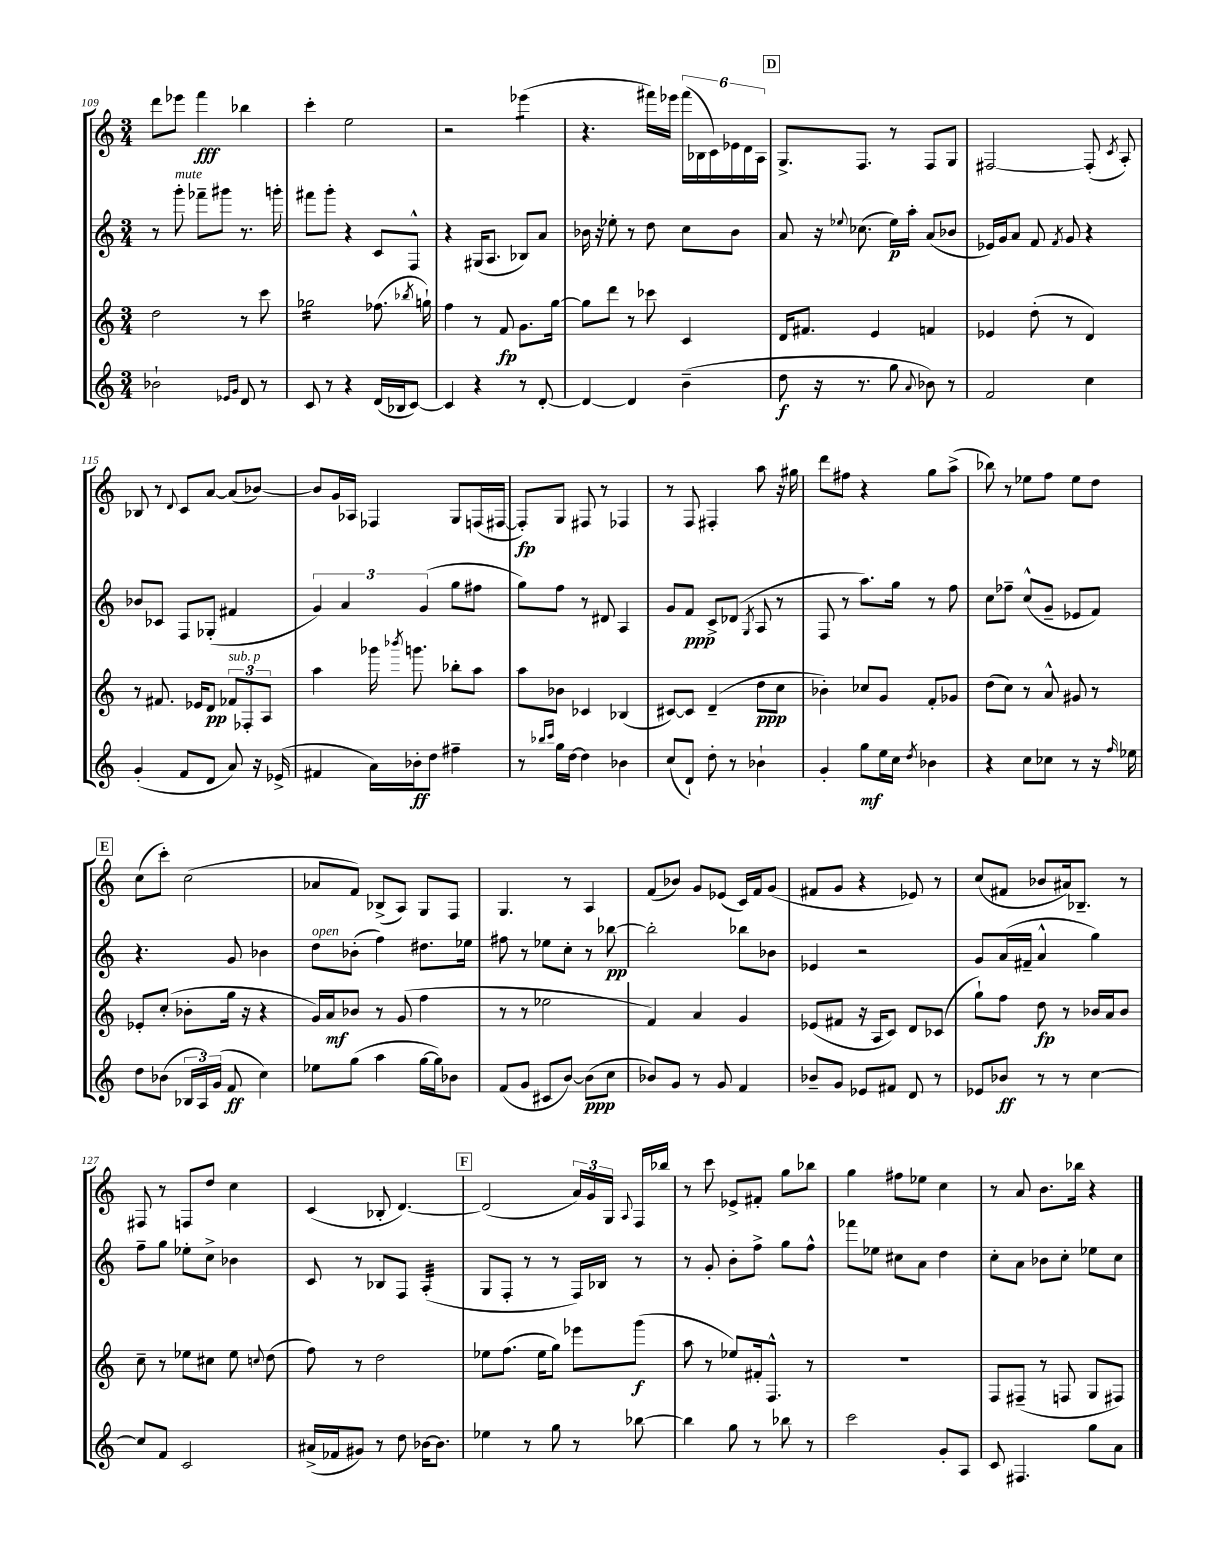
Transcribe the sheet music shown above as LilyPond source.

<<
\new StaffGroup <<
\new Staff = "s0" {
    \clef treble \key c \major \numericTimeSignature \time 3/4
    \autoBeamOff d'''8[ ees'''8] f'''4\fff bes''4 |
    c'''4-. e''2 |
    r2 ees'''4:8( |
    r4. fis'''16[) ees'''16] \tuplet 6/4 { fis'''16[( bes16 c'16) ees'16 d'16 a16] } |
    \mark \markup { \box "D" } g8.[-> f8.] r8 f8[ g8] |
    fis2~ fis8-.( \acciaccatura { c'8 } a8-.) |
    bes8 r8 \appoggiatura { d'8 } c'8[ a'8]~ a'8[( bes'8]~) |
    bes'8[ g'16 aes16] fes4 g8[ f16( fis16]~ |
    fis8[-.\fp) g8] fis8 r8 fes4 |
    r8 f8 fis4-. a''8 r16 gis''16 |
    d'''8[ fis''8] r4 g''8[ a''8]->( |
    bes''8) r8 ees''8[ f''8] ees''8[ d''8] |
    \mark \markup { \box "E" } c''8[( c'''8]-.) c''2( |
    aes'8[ f'8]) bes8[->( a8]) g8[ f8] |
    g4. r8 a4 |
    f'8[( bes'8]) g'8[ ees'8]( c'16[) f'16 g'8]( |
    fis'8[ g'8] r4 ees'8) r8 |
    c''8[( fis'8] bes'8[ ais'16) bes8.]-- r8 |
    fis8 r8 f8[ d''8] c''4 |
    c'4( bes8-. d'4.~) |
    \mark \markup { \box "F" } d'2( \tuplet 3/2 { a'16[) g'16 g16] } \appoggiatura { a8 } f16[ bes''16] |
    r8 c'''8 ees'8[-> fis'8]-. g''8[ bes''8] |
    g''4 fis''8[ ees''8] c''4 |
    r8 a'8 b'8.[ bes''16] r4 \bar "|." |
}
\new Staff = "s1" {
    \clef treble \key c \major \numericTimeSignature \time 3/4
    \autoBeamOff r8 g'''8-.^\markup { \italic "mute" } fes'''8[-- gis'''8] r8. g'''16-. |
    fis'''8[ g'''8]-. r4 c'8[ f8]-^ |
    r4 gis16[( a8.] bes8[) a'8] |
    bes'16 r16 ees''8-. r8 d''8 c''8[ bes'8] |
    \mark \markup { \box "D" } a'8 r16 \appoggiatura { ees''8 } ces''8.( ees''16[\p) a''16]-. a'8[( bes'8] |
    ees'16[) g'16 a'8] f'8 \acciaccatura { f'8 } g'8 r4 |
    bes'8[ ces'8] f8[ ges8]-.( fis'4 |
    \tuplet 3/2 { g'4) a'4 g'4( } g''8[ fis''8] |
    g''8[) f''8] r8 dis'8 a4 |
    g'8[ f'8]\ppp c'8[-> des'8]( \acciaccatura { g8 } a8 r8 |
    f8 r8 a''8.[) g''16] r8 f''8 |
    c''8[ fes''8]-- c''8[-^( g'8]-- ees'8[ f'8]) |
    \mark \markup { \box "E" } r4. g'8 bes'4 |
    d''8[^\markup { \italic "open" } bes'8]-.( f''4) dis''8.[ ees''16] |
    fis''8 r8 ees''8[ c''8]-. r8 bes''8~\pp |
    bes''2-. bes''8[ bes'8] |
    ees'4 r2 |
    g'8[ a'16( fis'16]-- a'4-^ g''4) |
    f''8[-- g''8] ees''8[-. c''8]-> bes'4 |
    c'8 r8 bes8[ f8] a4:32-.( |
    \mark \markup { \box "F" } g8[ f8]-. r8 r8 f16[) bes16] r8 |
    r8 g'8-. b'8[-. f''8]-> g''8[ f''8]-^ |
    fes'''8[ ees''8] cis''8[ a'8] d''4 |
    c''8[-. a'8] bes'8[ c''8]-. ees''8[ c''8] \bar "|." |
}
\new Staff = "s2" {
    \clef treble \key c \major \numericTimeSignature \time 3/4
    \autoBeamOff d''2 r8 c'''8 |
    ges''2:16 fes''8.( \acciaccatura { bes''8 } g''16-!) |
    f''4 r8 f'8\fp g'8.[ g''16]~ |
    g''8[ d'''8] r8 ces'''8 c'4 |
    \mark \markup { \box "D" } d'16[ fis'8.] e'4 f'4 |
    ees'4 d''8-.( r8 d'4) |
    r8 fis'8. ees'16[ d'8]\pp \tuplet 3/2 { fes'8[^\markup { \italic "sub. p" } fes8-. a8] } |
    a''4 ges'''16 \acciaccatura { bes'''8 } g'''8. bes''8[-. a''8] |
    a''8[ bes'8] ces'4 bes4( |
    cis'8[~) cis'8] d'4--( d''8[\ppp c''8] |
    bes'4-.) ces''8[ g'8] f'8[-. ges'8] |
    d''8[( c''8]) r8 a'8-^ gis'8 r8 |
    \mark \markup { \box "E" } ees'8[-. c''8]-.( bes'8[-. g''16] r16 r4 |
    g'16[) a'16\mf bes'8] r8 g'8( f''4 |
    r8 r8 ees''2 |
    f'4) a'4 g'4 |
    ees'8[( fis'8] r16 a16[ c'8]) d'8[ ces'8]( |
    g''8[-!) f''8] d''8\fp r8 bes'16[ a'16 bes'8] |
    c''8-- r8 ees''8[ cis''8] ees''8 \appoggiatura { c''8 } d''8( |
    f''8) r8 d''2 |
    \mark \markup { \box "F" } ees''8[ f''8.]( ees''16[ g''8]) ees'''8[ g'''8]\f( |
    a''8 r8 ees''8[) fis'16-. f8.]-^ r8 |
    R2. |
    f8[ fis8]--( r8 f8 g8[ fis8]) \bar "|." |
}
\new Staff = "s3" {
    \clef treble \key c \major \numericTimeSignature \time 3/4
    \autoBeamOff bes'2-! \grace { ees'16[ g'16] } d'8 r8 |
    c'8 r8 r4 d'16[( bes16 c'8]~) |
    c'4 r4 r8 d'8~-. |
    d'4~ d'4 b'4--( |
    \mark \markup { \box "D" } d''8\f r16 r8. g''8 \appoggiatura { a'8 } bes'8) r8 |
    f'2 c''4 |
    g'4-.( f'8[ d'8] a'8) r16 ees'16->( |
    fis'4 a'16[) bes'16-.\ff d''8] fis''4-- |
    r8 \grace { bes''16[ c'''16] } g''16[ d''16]~ d''4 bes'4 |
    c''8[( d'8]-!) d''8-. r8 bes'4-! |
    g'4-. g''8[\mf e''16 c''16] \acciaccatura { d''8 } bes'4 |
    r4 c''8[ ces''8] r8 r16 \grace { f''16 } ees''16 |
    \mark \markup { \box "E" } d''8[ bes'8]( \tuplet 3/2 { bes16[ a16) g'16]( } f'8\ff c''4) |
    ees''8[ g''8]( a''4 g''16[~ g''16) bes'8] |
    f'8[( g'8] cis'8[ b'8]~) b'8[\ppp( c''8] |
    bes'8[) g'8] r8 g'8 f'4 |
    bes'8[-- g'8] ees'8[ fis'8] d'8 r8 |
    ees'8[ bes'8]\ff r8 r8 c''4~ |
    c''8[ f'8] c'2 |
    ais'16[->( fes'16 gis'8]) r8 d''8 bes'16[~ bes'8.] |
    \mark \markup { \box "F" } ees''4 r8 g''8 r8 bes''8~ |
    bes''4 g''8 r8 bes''8 r8 |
    c'''2 g'8[-. a8] |
    c'8 fis4. g''8[ a'8] \bar "|." |
}
>>
>>
\layout { \context { \Score currentBarNumber = #109 } }
